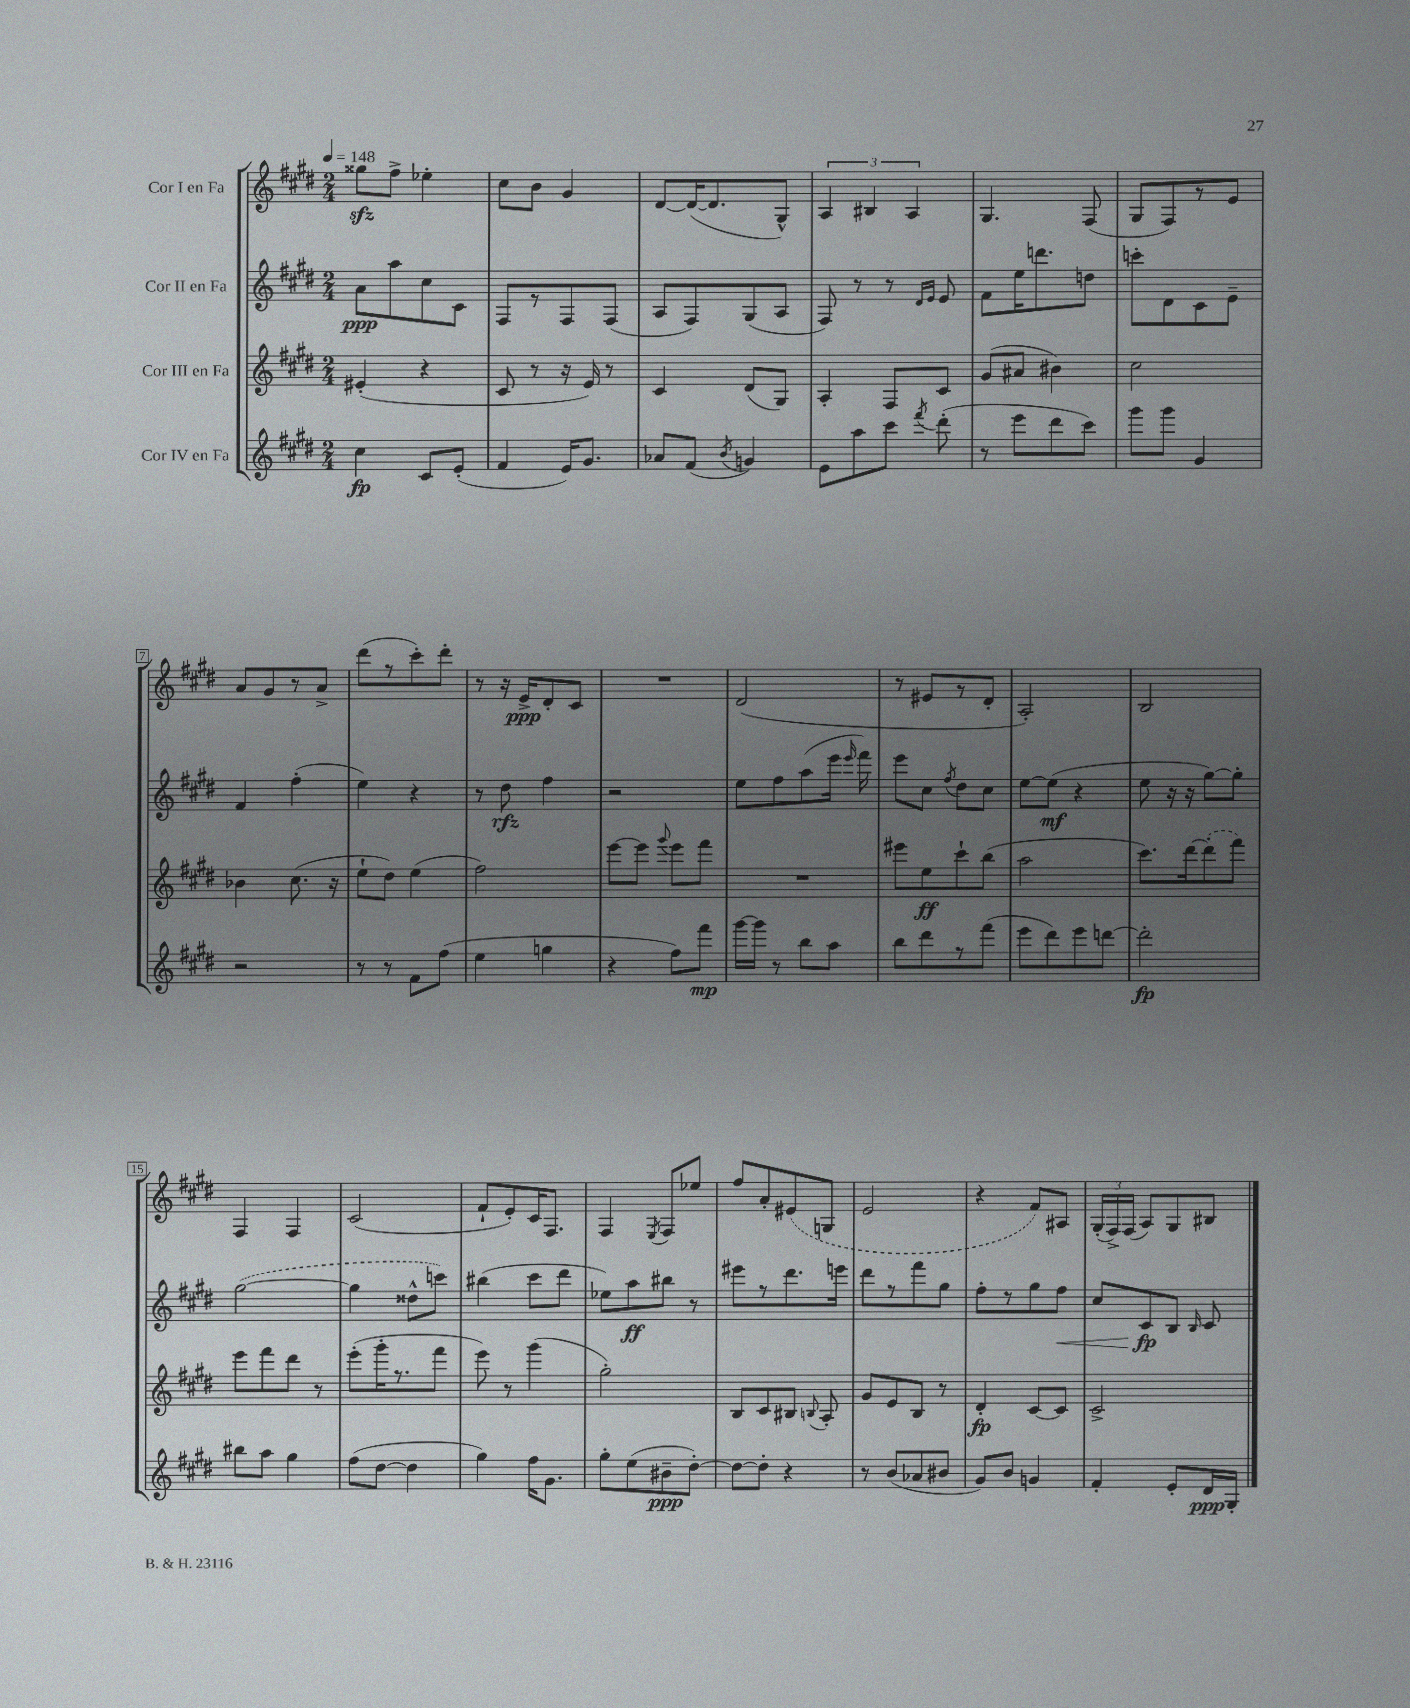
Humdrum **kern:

**kern	**dynam	**kern	**dynam	**kern	**dynam	**kern	**dynam
*part4	*part4	*part3	*part3	*part2	*part2	*part1	*part1
*staff4	*staff4	*staff3	*staff3	*staff2	*staff2	*staff1	*staff1
*I"Cor IV en Fa	*	*I"Cor III en Fa	*	*I"Cor II en Fa	*	*I"Cor I en Fa	*
*clefG2	*	*clefG2	*	*clefG2	*	*clefG2	*
*k[f#c#g#d#]	*	*k[f#c#g#d#]	*	*k[f#c#g#d#]	*	*k[f#c#g#d#]	*
*M2/4	*	*M2/4	*	*M2/4	*	*M2/4	*
*MM148	*	*MM148	*	*MM148	*	*MM148	*
=1	=1	=1	=1	=1	=1	=1	=1
4cc#\	fp	(4e#X'/	.	8a\L	ppp	8gg##Xzz\L	.
.	.	.	.	8aa\	.	8ff#^\J	.
8c#/L	.	4r	.	8cc#\	.	4ee-X'\	.
(8e'/J	.	.	.	8c#\J	.	.	.
=2	=2	=2	=2	=2	=2	=2	=2
4f#/	.	8c#/	.	8F#/L	.	8cc#\L	.
.	.	8r	.	8r	.	8b\J	.
16e/KL)	.	16r	.	8F#/	.	4g#/	.
8.g#/J	.	16e/)	.	.	.	.	.
.	.	8r	.	(8F#/J	.	.	.
=3	=3	=3	=3	=3	=3	=3	=3
8a-X/L	.	4c#/	.	8A/L	.	[8d#/L	.
(8f#/J	.	.	.	8F#/)	.	(16d#/K_	.
.	.	.	.	.	.	8.d#/]	.
8qb/	.	.	.	.	.	.	.
4gn/)	.	(8d#/L	.	(8G#/	.	.	.
.	.	8G#/J)	.	8A/J	.	8G#^^/J)	.
=4	=4	=4	=4	=4	=4	=4	=4
8e\L	.	4A'/	.	8F#/)	.	6A/	.
8aa\	.	.	.	8r	.	.	.
.	.	.	.	.	.	6B#X/	.
8ccc#\J	.	8F#/L	.	8r	.	.	.
.	.	.	.	.	.	6A/	.
.	.	.	.	16qqd#/LL	.	.	.
8qfff#/	.	.	.	16qqe/JJ	.	.	.
(8ddd#'\	.	8c#/J	.	8e/	.	.	.
=5	=5	=5	=5	=5	=5	=5	=5
8r	.	(8g#/L	.	8f#\L	.	4.G#/	.
8eee\L	.	8a#X/J	.	16ee\K	.	.	.
.	.	.	.	8.dddn\	.	.	.
8ddd#\	.	4b#X\)	.	.	.	.	.
8ccc#\J)	.	.	.	8ddn\J	.	(8F#/	.
=6	=6	=6	=6	=6	=6	=6	=6
8ggg#\L	.	2cc#\	.	8cccn'\L	.	8G#/L	.
8ggg#\J	.	.	.	8d#\	.	8F#/)	.
4g#/	.	.	.	8c#\	.	8r	.
.	.	.	.	8e~\J	.	8e/J	.
!!LO:LB:g=z
=7	=7	=7	=7	=7	=7	=7	=7
2r	.	4b-X\	.	4f#/	.	8a/L	.
.	.	.	.	.	.	8g#/	.
.	.	(8.cc#\	.	(4ff#'\	.	8r	.
.	.	.	.	.	.	8a^/J	.
.	.	16r	.	.	.	.	.
=8	=8	=8	=8	=8	=8	=8	=8
8r	.	8ee`\L	.	4ee\)	.	(8ddd#\L	.
8r	.	8dd#\J)	.	.	.	8r	.
8f#\L	.	(4ee\	.	4r	.	8ccc#'\)	.
(8ff#\J	.	.	.	.	.	8ddd#'\J	.
=9	=9	=9	=9	=9	=9	=9	=9
4ee\	.	2ff#\)	.	8r	.	8r	.
.	.	.	.	8dd#\	rfz	16r	.
.	.	.	.	.	.	16e^/KL	ppp
4ggn\	.	.	.	4ff#\	.	8d#'/	.
.	.	.	.	.	.	8c#/J	.
=10	=10	=10	=10	=10	=10	=10	=10
4r	.	[8eee\L	.	2r	.	2r	.
.	.	8eee\J]	.	.	.	.	.
.	.	8qqggg#/	.	.	.	.	.
8ff#\L)	.	8eee\L	.	.	.	.	.
8fff#\J	mp	8fff#\J	.	.	.	.	.
=11	=11	=11	=11	=11	=11	=11	=11
[16ggg#\LL	.	2r	.	8ee\L	.	(2d#/	.
16ggg#\JJ]	.	.	.	.	.	.	.
8r	.	.	.	8ff#\	.	.	.
8bb\L	.	.	.	(8aa\	.	.	.
8aa\J	.	.	.	16eee\Jk	.	.	.
.	.	.	.	16qqeee/	.	.	.
.	.	.	.	16fff#\)	.	.	.
=12	=12	=12	=12	=12	=12	=12	=12
8bb\L	.	8eee#X\L	.	8eee\L	.	8r	.
8ddd#\	.	8ee\	ff	8cc#\J	.	8e#X/L	.
.	.	.	.	8qff#/	.	.	.
8r	.	8ccc#`\	.	8dd#\L	.	8r	.
(8fff#\J	.	(8bb\J	.	8cc#\J	.	8d#'/J	.
=13	=13	=13	=13	=13	=13	=13	=13
8eee\L	.	2aa\	.	[8ee\L	.	2A'/)	.
8ddd#\)	.	.	.	(8ee\J]	mf	.	.
8eee\	.	.	.	4r	.	.	.
[8dddn\J	.	.	.	.	.	.	.
=14	=14	=14	=14	=14	=14	=14	=14
2ddd'\]	fp	8.ccc#\L)	.	8ee\	.	2B/	.
.	.	.	.	16r	.	.	.
.	.	[16ddd#\k	.	16r	.	.	.
.	.	(8ddd#'\]	.	[8gg#\L)	.	.	.
.	.	8fff#\J)	.	8gg#'\J]	.	.	.
!!LO:LB:g=z
=15	=15	=15	=15	=15	=15	=15	=15
8bb#X\L	.	8eee\L	.	([2gg#\	.	4F#/	.
8aa\J	.	8fff#\	.	.	.	.	.
4gg#\	.	8ddd#\J	.	.	.	4F#/	.
.	.	8r	.	.	.	.	.
=16	=16	=16	=16	=16	=16	=16	=16
(8ff#\L	.	(8eee'\L	.	4gg#\]	.	(2c#/	.
[8dd#\J	.	16ggg#'\K	.	.	.	.	.
.	.	8.r	.	.	.	.	.
4dd#\]	.	.	.	8dd##X^^\L	.	.	.
.	.	8fff#\J	.	8cccn\J)	.	.	.
=17	=17	=17	=17	=17	=17	=17	=17
4gg#\)	.	8eee\)	.	(4bb#X\	.	8f#`/L	.
.	.	8r	.	.	.	8e'/)	.
16ff#\KL	.	(4ggg#\	.	8ccc#\L	.	16c#/K	.
8.g#\J	.	.	.	.	.	8.F#/J	.
.	.	.	.	8ddd#\J	.	.	.
=18	=18	=18	=18	=18	=18	=18	=18
8gg#'\L	.	2gg#'\)	.	8ee-X\L)	.	4F#/	.
(8ee\	.	.	.	8aa\	ff	.	.
.	.	.	.	.	.	8qE/	.
8b#X~\	ppp	.	.	8bb#X\J	.	8F#/L	.
[8dd#'\J)	.	.	.	8r	.	8ee-X/J	.
=19	=19	=19	=19	=19	=19	=19	=19
8dd#\L_	.	8B/L	.	8eee#X\L	.	8ff#/L	.
8dd#'\J]	.	8c#/	.	8r	.	8a'/	.
4r	.	8B#X/J	.	8.ddd#\	.	(8e#X/	.
.	.	8qqBn/	.	.	.	.	.
.	.	8A'/	.	.	.	8Gn/J	.
.	.	.	.	16eeen\Jk	.	.	.
=20	=20	=20	=20	=20	=20	=20	=20
8r	.	8g#/L	.	8ddd#\L	.	2e/	.
(8b/L	.	8e/	.	8r	.	.	.
8a-X/	.	8B/J	.	8fff#\	.	.	.
8b#X/J	.	8r	.	8gg#\J	.	.	.
=21	=21	=21	=21	=21	=21	=21	=21
8g#/L)	.	4d#'/	fp	8ff#'\L	.	4r	.
8b/J	.	.	.	8r	.	.	.
4gn/	.	[8c#/L	.	8gg#\	.	8f#/L)	.
!	!	!	!	!	!LO:HP:b	!	!
.	.	8c#/J]	.	8ff#\J	<	8A#X/J	.
=22	=22	=22	=22	=22	=22	=22	=22
4f#'/	.	2c#^/	.	8cc#/L	.	(24G#'/LL	.
.	.	.	.	.	.	24F#^/)	.
.	.	.	.	.	.	(24F#/JJ	.
.	.	.	.	8c#/	fp	8A/L)	.
8e'/L	.	.	.	8B/J	[	8G#/	.
.	.	.	.	16qqB/	.	.	.
16d#/L	ppp	.	.	8c#/	.	8B#X/J	.
16G#'/JJ	.	.	.	.	.	.	.
==	==	==	==	==	==	==	==
*-	*-	*-	*-	*-	*-	*-	*-
